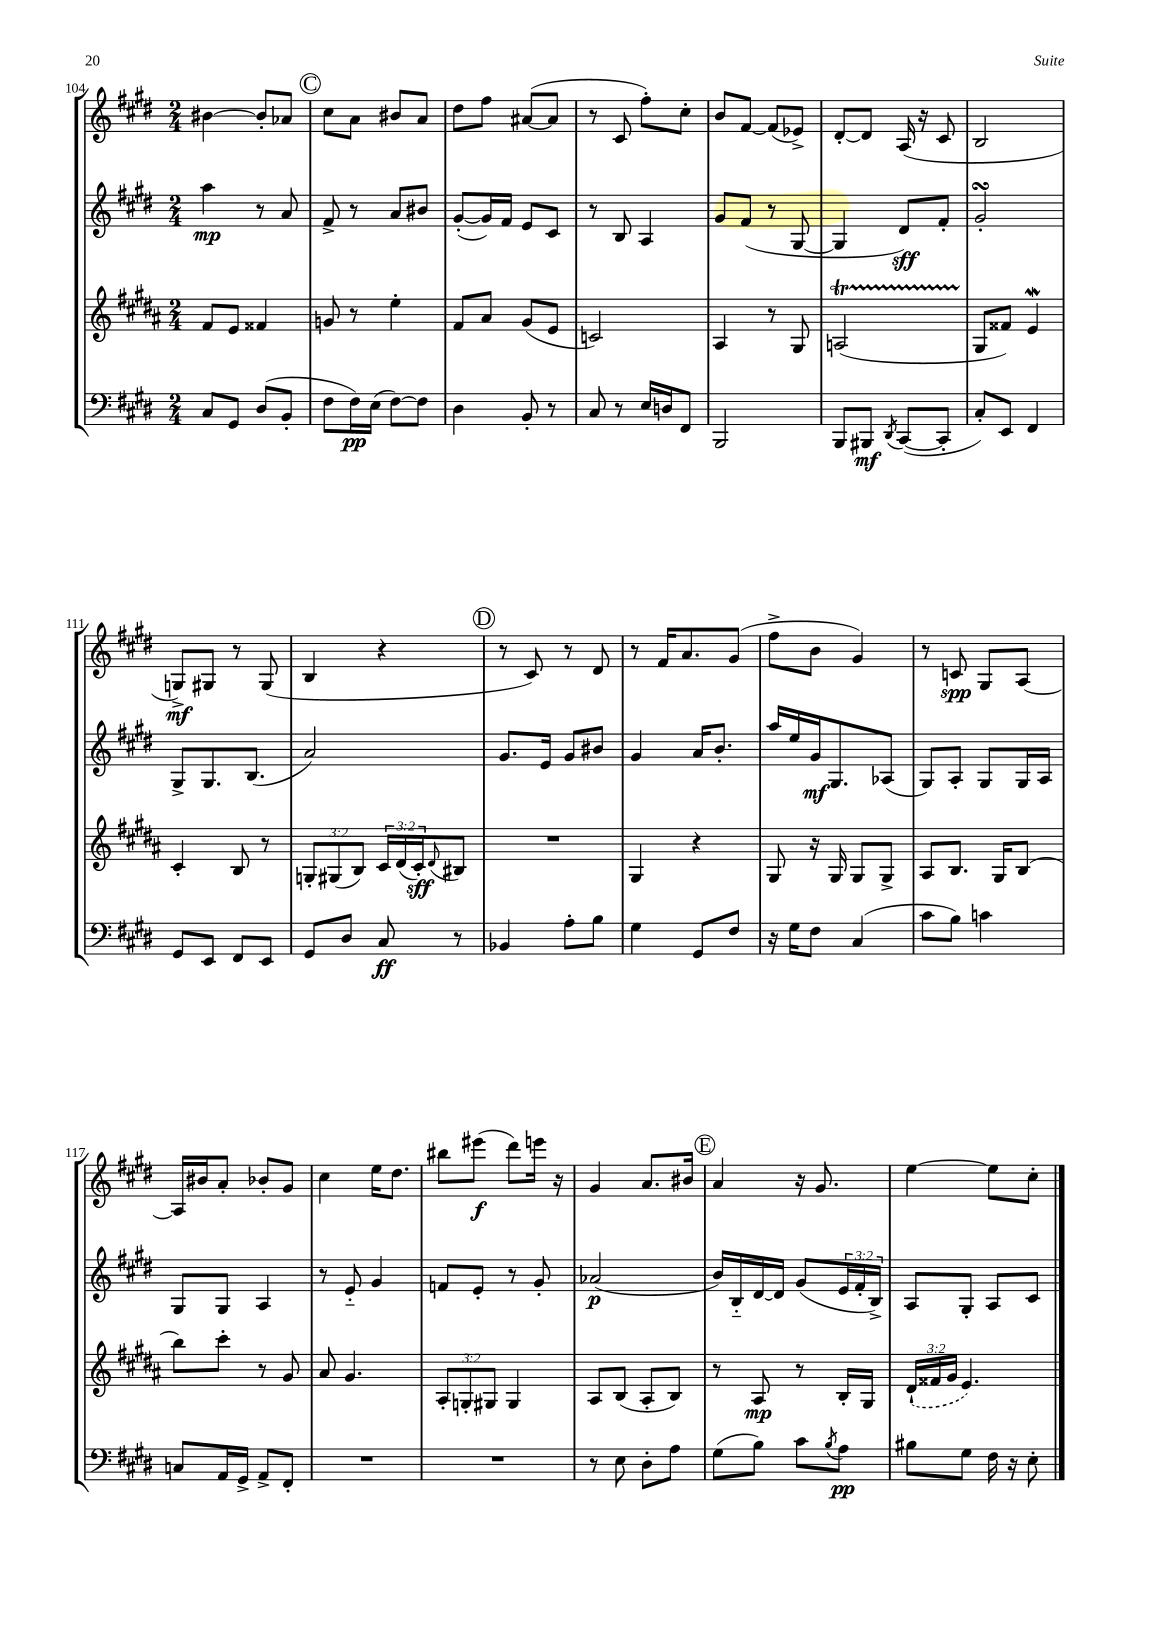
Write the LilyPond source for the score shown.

<<
\new StaffGroup <<
\new Staff = "s0" {
    \clef treble \key e \major \numericTimeSignature \time 2/4
    bis'4~ bis'8-. aes'8 |
    \mark \markup { \circle "C" } cis''8 a'8 bis'8 a'8 |
    dis''8 fis''8 ais'8~( ais'8 |
    r8 cis'8 fis''8-.) cis''8-. |
    b'8 fis'8~ fis'8( ees'8->) |
    dis'8~-. dis'8 a16( r16 cis'8 |
    b2 |
    g8->\mf) gis8 r8 gis8( |
    b4 r4 |
    \mark \markup { \circle "D" } r8 cis'8) r8 dis'8 |
    r8 fis'16 a'8. gis'8( |
    fis''8-> b'8 gis'4) |
    r8 c'8\spp gis8 a8~ |
    a16 bis'16 a'8-. bes'8-. gis'8 |
    cis''4 e''16 dis''8. |
    bis''8 eis'''8\f( dis'''8) e'''16 r16 |
    gis'4 a'8. bis'16 |
    \mark \markup { \circle "E" } a'4 r16 gis'8. |
    e''4~ e''8 cis''8-. \bar "|." |
}
\new Staff = "s1" {
    \clef treble \key e \major \numericTimeSignature \time 2/4 \override Staff.TupletNumber.text = #tuplet-number::calc-fraction-text
    a''4\mp r8 a'8 |
    \mark \markup { \circle "C" } fis'8-> r8 a'8 bis'8 |
    gis'8~-.( gis'16) fis'16 e'8 cis'8 |
    r8 b8 a4 |
    gis'8 fis'8( r8 gis8~ |
    gis4 dis'8\sff) fis'8-. |
    gis'2-.\turn |
    gis8-> gis8. b8.( |
    a'2) |
    \mark \markup { \circle "D" } gis'8. e'16 gis'8 bis'8 |
    gis'4 a'16 b'8.-. |
    a''16 e''16 gis'16\mf gis8. aes8( |
    gis8) a8-. gis8 gis16 a16 |
    gis8 gis8 a4 |
    r8 e'8-_ gis'4 |
    f'8 e'8-. r8 gis'8-. |
    aes'2\p( |
    \mark \markup { \circle "E" } b'16) b16-_ dis'16~ dis'16 gis'8( \tuplet 3/2 { e'16 fis'16-. b16->) } |
    a8 gis8-. a8 cis'8 \bar "|." |
}
\new Staff = "s2" {
    \clef treble \key b \major \numericTimeSignature \time 2/4 \override Staff.TupletNumber.text = #tuplet-number::calc-fraction-text
    fis'8 e'8 fisis'4 |
    \mark \markup { \circle "C" } g'8 r8 e''4-. |
    fis'8 ais'8 gis'8( e'8 |
    c'2) |
    ais4 r8 gis8 |
    a2\startTrillSpan( |
    gis8\stopTrillSpan fisis'8) e'4\mordent |
    cis'4-. b8 r8 |
    \tuplet 3/2 { g8-. gis8( b8) } \tuplet 3/2 { cis'16 dis'16( cis'16-.\sff) } \appoggiatura { dis'8 } bis8 |
    \mark \markup { \circle "D" } R2 |
    gis4 r4 |
    gis8 r16 gis16 gis8 gis8-> |
    ais8 b8. gis16 b8( |
    b''8) cis'''8-. r8 gis'8 |
    ais'8 gis'4. |
    \tuplet 3/2 { ais8-. g8-. gis8 } gis4 |
    ais8 b8( ais8-. b8) |
    \mark \markup { \circle "E" } r8 ais8\mp r8 b16-. gis16 |
    \tuplet 3/2 { \once \slurDashed dis'16-!( fisis'16 gis'16 } e'4.) \bar "|." |
}
\new Staff = "s3" {
    \clef bass \key e \major \numericTimeSignature \time 2/4
    cis8 gis,8 dis8( b,8-. |
    \mark \markup { \circle "C" } fis8 fis16\pp) e16( fis8~) fis8 |
    dis4 b,8-. r8 |
    cis8 r8 e16 d16 fis,8 |
    b,,2 |
    b,,8 bis,,8\mf \acciaccatura { dis,8 } cis,8~( cis,8-. |
    cis8-.) e,8 fis,4 |
    gis,8 e,8 fis,8 e,8 |
    gis,8 dis8 cis8\ff r8 |
    \mark \markup { \circle "D" } bes,4 a8-. b8 |
    gis4 gis,8 fis8 |
    r16 gis16 fis8 cis4( |
    cis'8 b8) c'4 |
    c8 a,16 gis,16-> a,8-> fis,8-. |
    R2 |
    R2 |
    r8 e8 dis8-. a8 |
    \mark \markup { \circle "E" } gis8( b8) cis'8 \acciaccatura { b8 } a8\pp |
    bis8 gis8 fis16 r16 e8-. \bar "|." |
}
>>
>>
\layout { \context { \Score currentBarNumber = #104 } }
